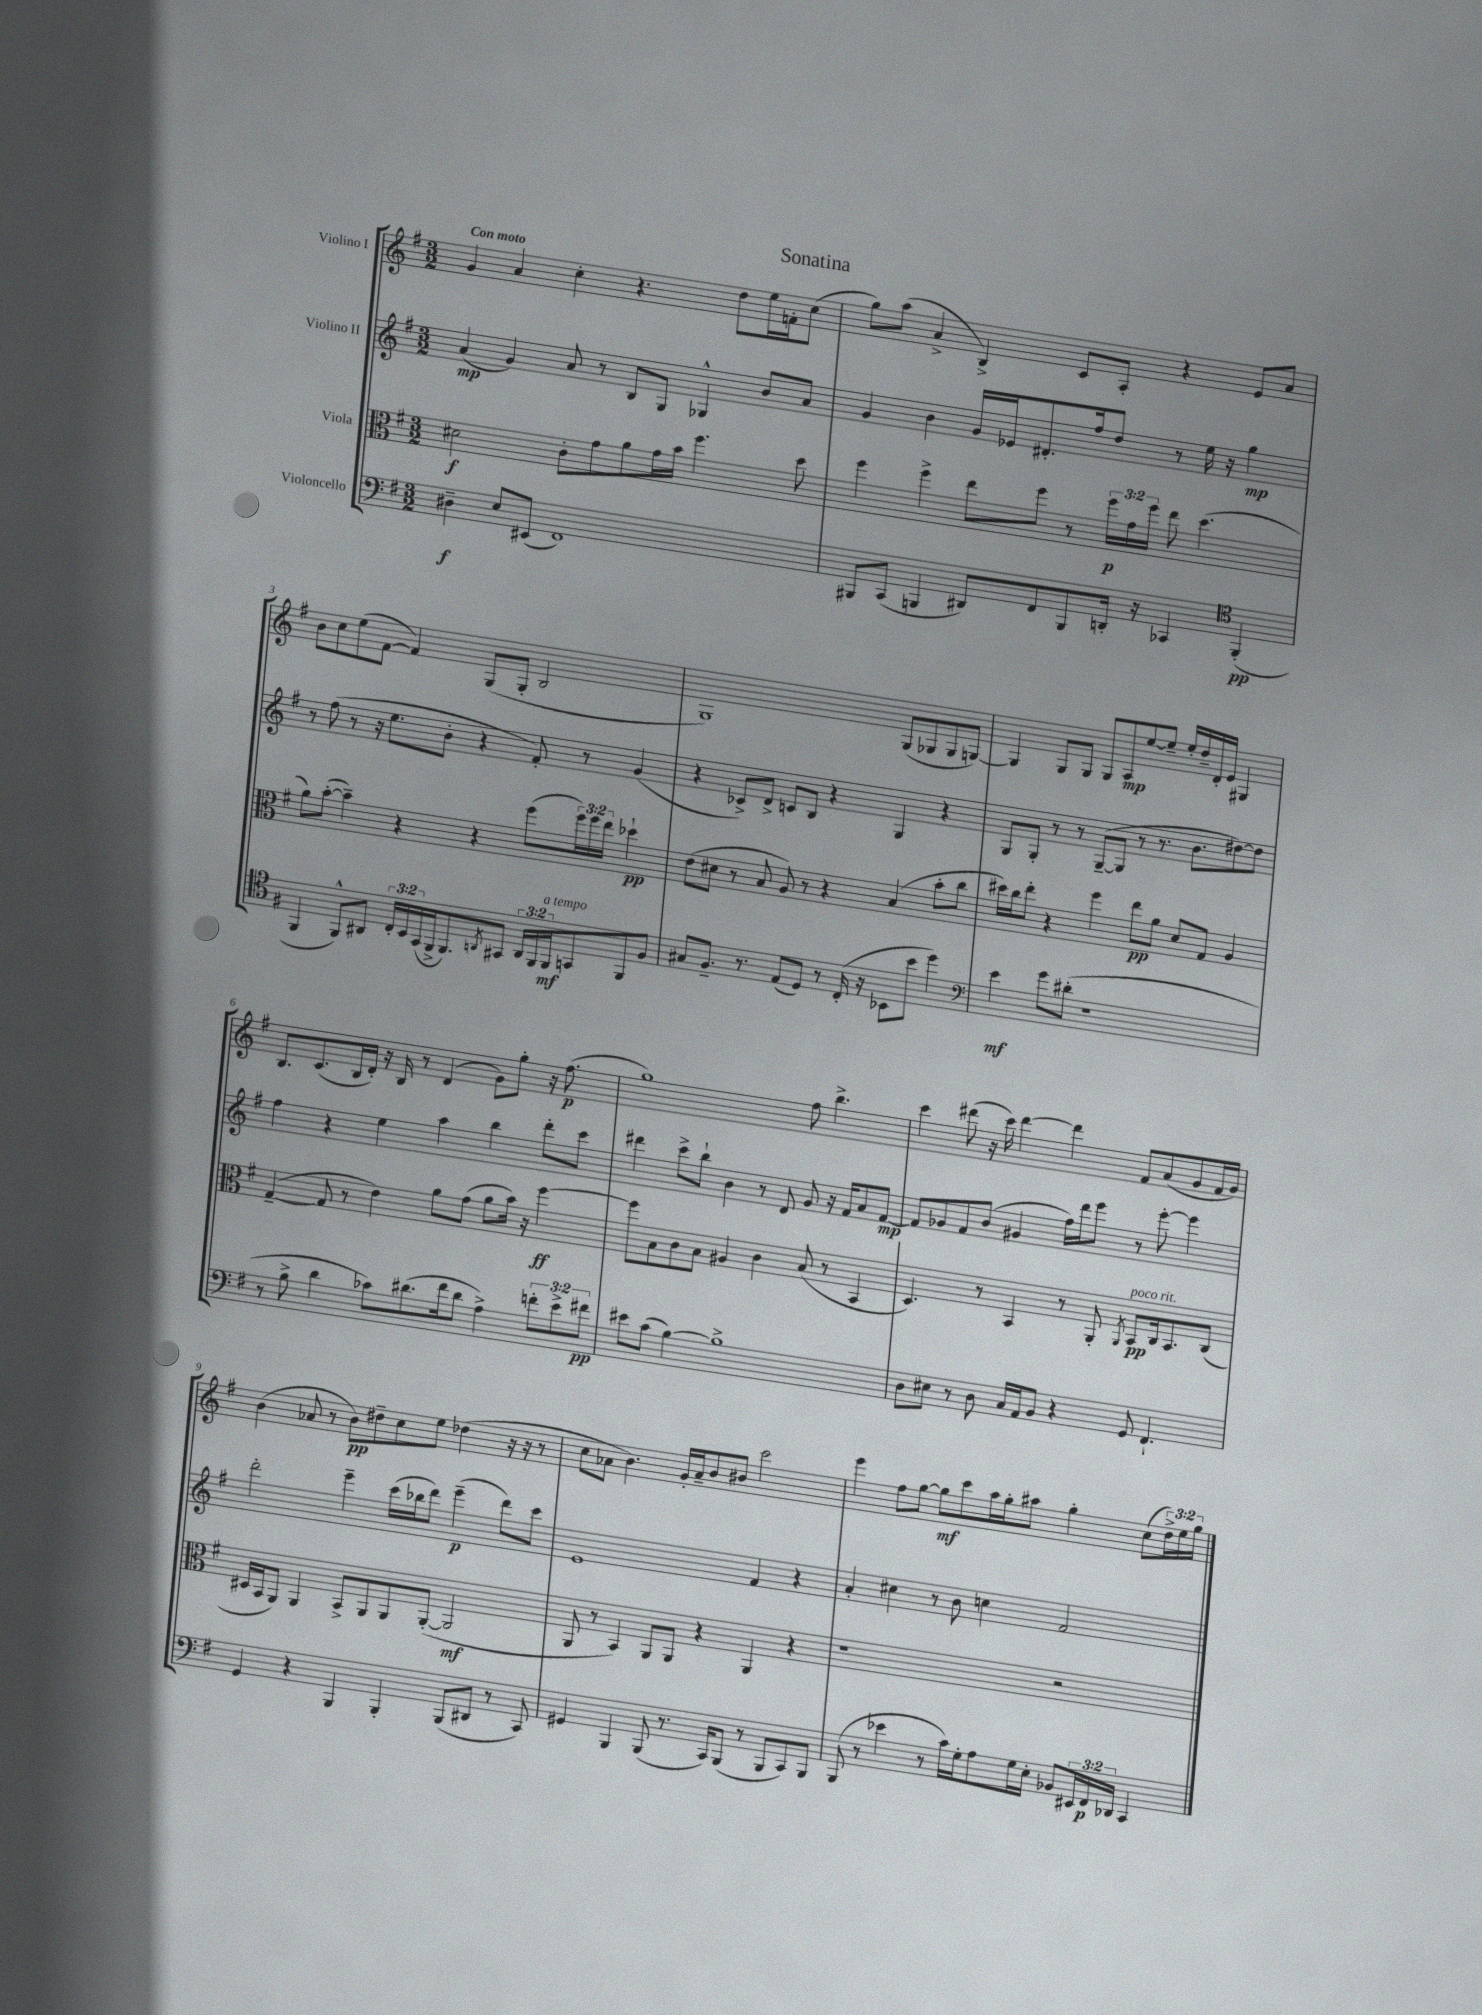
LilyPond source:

\header { title = "Sonatina" }
<<
\new StaffGroup <<
\new Staff = "s0" \with { instrumentName = "Violino I" } {
    \clef treble \key g \major \numericTimeSignature \time 3/2 \override Staff.TupletNumber.text = #tuplet-number::calc-fraction-text \tempo "Con moto"
    g'4 a'4 c''4-. r4. d''8 e''16 f'16-. c''8( |
    g''8) a''8( a'4-> b4->) c'8 a8-. r4 e'8 a'8 |
    b'8 c''8 e''8( fis'8~ fis'4) g8( g8-. b2 |
    g1) g8( ges8 ges8 g8~) |
    g4 g8 g8 g8 a8\mp e''8~ e''8-- e''16-. d''16-- d'16-. e'16 gis4 |
    b8. c'8.( b16 d'16-.) r16 b16 r8 d'4( g'8) g''8-. r16 fis''8.\p( |
    g''1) fis''8 b''4.-> |
    c'''4 dis'''8( r16 c'''16) dis'''4~ dis'''4 fis'8 a'8( g'8 fis'16 g'16) |
    b'4( aes'8 r8 b'8\pp) dis''8-- c''8 e''8 des''4( r16 r16 r8 |
    c''8 aes'8 b'4.) g'16-. aes'16-- b'8 bis'8 c'''2 |
    e'''4 fis''8 g''8~ g''8\mf c'''8 a''16 g''16-. ais''8 g''4-. c''8( \tuplet 3/2 { d''16->) e''16 g''16 } \bar "|." |
}
\new Staff = "s1" \with { instrumentName = "Violino II" } {
    \clef treble \key g \major \numericTimeSignature \time 3/2
    a'4\mp( g'4) a'8 r8 b8 g8 ges4-^ b'8 a'8 |
    g'4 b'4 g'16 ees'16 dis'8.-. fis''16 d''8 r8 e''16 r16 g''4\mp |
    r8 fis''8( r8 r16 e''8. b'8-. r4 fis'8-.) r8 g'4( |
    r4 ces'8->) d'8-> c'8 b8 r4 g4 r4 |
    g8 g8-. r8 r8 g8~--( g8 r8 r8. b'8. dis''8~) dis''8 |
    fis''4 r4 e''4 a''4 b''4 d'''8-. c'''8 |
    dis'''4 c'''8-> b''8-! b'4 r8 d'8 g'8 r16 fis'16 a'8 fis'8~\mp |
    fis'8 ges'8 fis'8 b'8( gis'4 fis''16) d'''16 e'''8 r8 e'''8~-. e'''4 |
    d'''2-. e'''4-- c'''16( bes''16 d'''8) e'''4--\p( d'''8) c'''8 |
    e'1 fis'4 r4 |
    a'4-. cis''4 r8 b'8 c''4 fis'2 \bar "|." |
}
\new Staff = "s2" \with { instrumentName = "Viola" } {
    \clef alto \key g \major \numericTimeSignature \time 3/2 \override Staff.TupletNumber.text = #tuplet-number::calc-fraction-text
    dis'2\f c'8-. g'8 a'8 g'16 b'16 fis''4. d''8 |
    fis''4 fis''4-> e''8 fis''8 r8 \tuplet 3/2 { fis''16\p g'16 fis''16 } e''8 d''4.( |
    a'8) b'8~-.( b'4--) r4 r4 fis''8( \tuplet 3/2 { fis''16) fis''16 e''16 } des''4-!\pp |
    e'8( dis'8 r8 b8 a8) r8 r4 b4( b'8-. c''8 |
    dis''16) c''16 e''8-. r4 fis''4 e''8\pp a'8 d'8 g8 a4 |
    g4~--( g8 r8 e'4) a'8 g'8( a'8 b'16) r16 fis''4~\ff |
    fis''8 b8 c'8 b8 ais4 c'4 b8( r8 b,4 |
    d4.) r8 b,4 r8 a,8-. \acciaccatura { a,8 } b,8\pp^\markup { \italic "poco rit." } c16 b,8. c8( |
    dis16 b,16 a,8) a,4 b,8-> a,8 a,8 a,8~-.( a,2\mf |
    a,8 r8 b,4) a,8 a,8 r4 a,4 r4 |
    r1 r2 \bar "|." |
}
\new Staff = "s3" \with { instrumentName = "Violoncello" } {
    \clef bass \key g \major \numericTimeSignature \time 3/2 \override Staff.TupletNumber.text = #tuplet-number::calc-fraction-text
    dis4--\f e8 eis,8( fis,1) |
    bis,,8 c,8( b,,4 dis,8) fis,8 b,,8 d,16-. r16 ces,4 \clef tenor fis,4-.\pp( |
    fis,4 fis,8-^) ais,8 \tuplet 3/2 { c16-. b,16 g,16( } fis,16-> fis,8.) \acciaccatura { a,8 } gis,8 \tuplet 3/2 { a,16 fis,16 fis,16\mf^\markup { \italic "a tempo" } } g,8 fis,8 fis8 |
    gis8 fis8.-- r8. e8( d8) r8 c16-.( r16 bes,8 b'8 d''4) |
    \clef bass e'4\mf g'8 dis'8-.( r1 |
    r8 b8-> d'4 ces'8) dis'8.( fis'16 dis'8 a4->) \tuplet 3/2 { f'8-. e'8-> fis'8\pp } |
    eis'8 c'8( b4~) b1-> |
    d8 eis8 r8 d8 c16 a,16 b,8 r4 g,8 fis,4.-! |
    g,4 r4 b,,4 b,,4-. b,,8( dis,8 r8 c,8) |
    gis,4 b,,4 b,,8( r8. c,16) b,,8( r8 b,,8 c,8) b,,8 |
    b,,8( r8 ees'4 r8 c'16) g16-. a8 g16 e16-. bes,8 \tuplet 3/2 { eis,16 fis,16\p des,16 } c,4 \bar "|." |
}
>>
>>
